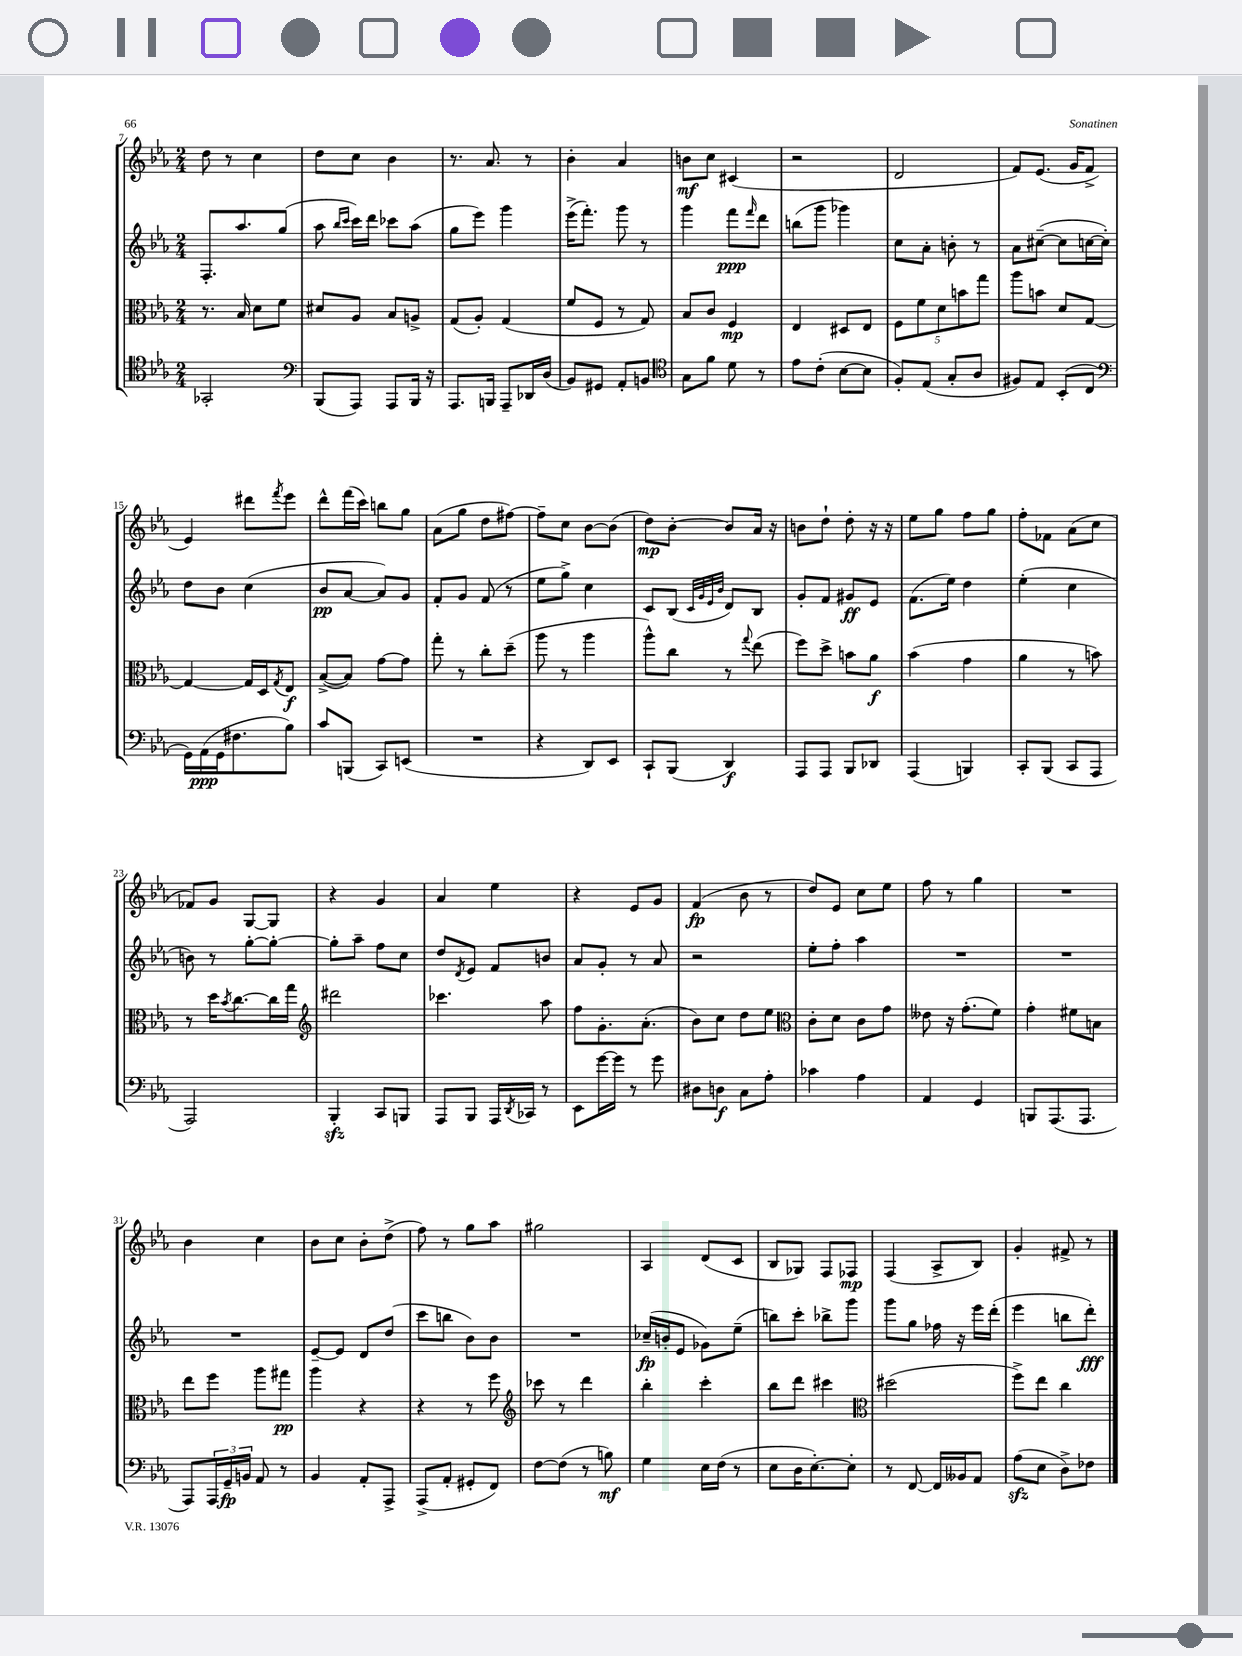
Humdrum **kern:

**kern	**kern	**kern	**kern
*staff4	*staff3	*staff2	*staff1
*clefC4	*clefC3	*clefG2	*clefG2
*k[b-e-a-]	*k[b-e-a-]	*k[b-e-a-]	*k[b-e-a-]
*M2/4	*M2/4	*M2/4	*M2/4
2GG-'/	8.r	8.F'/L	8dd\
.	.	.	8r
.	16B-/	8.aa-/	.
.	8d\L	.	4cc\
.	8f\J	(8gg/J	.
=	=	=	=
*clefF4	*	*	*
(8BBB-/L	8d#/L	8aa-\	8dd\L
.	.	16qqbb-/LL	.
.	.	16qqccc/JJ	.
8AAA-/J)	8A-/J	16ccc\LL)	8cc\J
.	.	16ddd\JJ	.
8AAA-/L	8B-/L	8ccc-\L	4b-\
16BBB-/Jk	8A^/J	(8aa-\J	.
16r	.	.	.
=	=	=	=
8.AAA-/L	(8G/L	8gg\L	8.r
.	8A-'/J)	8eee-\J)	.
16BBB/Jk	.	.	8.a-/
8AAA-~/L	(4G/	4ggg\	.
16DD-/L	.	.	8r
(16D/JJ	.	.	.
=	=	=	=
8BB-/L)	8f/L	(16eee-^\LK	4b-'\
.	.	8.fff'\J)	.
8GG#/J	8F/J	.	.
8AA-'/L	8r	8ggg\	4a-/
8BB/J	8G/)	8r	.
=	=	=	=
*clefC4	*	*	*
8G\L	8B-/L	4ggg\	8b\L
8f\J	8c/J	.	8cc\J
8d\	4F/	8fff\L	(4c#/
.	.	16qqfff/	.
8r	.	8ddd\J	.
=	=	=	=
8e-\L	4E-/	(8bb\L	2r
(8c'\J	.	8ggg\J	.
[8B-\L	8D#/L	4ggg-\)	.
8B-\]J	8E-/J	.	.
=	=	=	=
8F'/L)	10F\L	8cc\L	2d/
.	10f\	.	.
(8E-/J	.	8a-'\J	.
.	10d\	.	.
8G'/L	.	8b'\	.
.	10b\	.	.
8A-/J	.	8r	.
.	10gg\J	.	.
=	=	=	=
8F#/L)	8aa-\L	8a-\L	8f/L)
8E-/J	8b\J	([8cc#~\J	(8.e-/J
(8BB-'/L	8d/L	8cc#\]L	.
.	.	.	16g/LK
8C/J	[8G/J	[16cc\L	8f^/J
.	.	16cc'\]JJ)	.
=	=	=	=
*clefF4	*	*	*
16GG\LL)	4G/_	8dd\L	4e-/)
(16AA-\	.	.	.
16GG\J	.	8b-\J	.
8.F#\	.	.	.
.	16G/]LL	(4cc\	8ddd#\L
.	16D/J	.	.
.	8qG/	.	8qfff/
8B-\J)	8E-/J	.	8eee-\J
=	=	=	=
8c/L	([8B-^/L	8b-/L	8ddd^^\L
(8BBB/J	8B-/]J)	[8a-/J	(16fff\L
.	.	.	16ccc\JJ)
8CC/L)	[8g\L	8a-/]L)	8bb\L
(8EE/J	8g\]J	8g/J	8gg\J
=	=	=	=
2r	8gg'\	8f'/L	(8a-\L
.	8r	8g/J	8gg\J
.	8cc'\L	(8f/	8dd\L
.	(8dd~\J	8r	[8ff#\J)
=	=	=	=
4r	8aa-\	8ee-\L	8ff#~\]L
.	8r	8gg^\J)	8cc\J
8DD/L)	4aa-\	4cc\	[8b-\L
8EE-/J	.	.	(8b-\]J
=	=	=	=
8CC`/L	8aa-^^\L)	8c/L	8dd\L)
(8BBB-/J	8cc\J	(8B-/J	[8b-'\J
.	.	32qqc/LLL	.
.	.	32qqg/	.
.	.	32qqe-/	.
.	.	32qqb-/JJJ	.
4DD/)	8r	8d/L)	8b-/]L
.	8qqgg/	.	.
.	(8ee-\	8B-/J	16a-/Jk
.	.	.	16r
=	=	=	=
8AAA-/L	8ff\L)	8g'/L	8b\L
8AAA-/J	8dd^\J	8f/J	8dd`\J
8BBB-/L	8b\L	8g#/L	8dd'\
8DD-/J	8a-\J	8e-/J	16r
.	.	.	16r
=	=	=	=
(4AAA-/	(4b-\	(8.f\L	8ee-\L
.	.	.	8gg\J
.	.	16ee-\Jk)	.
4BBB/)	4g\	4dd\	8ff\L
.	.	.	8gg\J
=	=	=	=
8CC'/L	4a-\	(4ee-'\	8ff'\L
(8BBB-/J	.	.	8f-\J
8CC/L	8r	4cc\	(8a-\L
8AAA-/J	8b\)	.	8cc\J
=	=	=	=
2AAA-/)	8r	8b\)	8f-/L)
.	16dd\LK	8r	8g/J
.	8qb-/	.	.
.	[8.cc\	.	.
.	.	[8gg'\L	[8G/L
.	16cc\]L	8gg'\_J	8G/]J
.	16gg\JJ	.	.
=	=	=	=
*	*clefG2	*	*
4BBB-'/	2ddd#\	8gg'\]L	4r
.	.	8aa-~\J	.
8CC/L	.	8ff\L	4g/
8BBB/J	.	8cc\J	.
=	=	=	=
8AAA-/L	4.ccc-\	8dd/L	4a-/
.	.	8qd/	.
8BBB-/J	.	8e-/J	.
16AAA-/LL	.	8f/L	4ee-\
8qDD/	.	.	.
16CC-/JJ	.	.	.
8r	8aa-\	8b/J	.
=	=	=	=
8EE-\L	8ff\L	8a-/L	4r
[16g\L	8.g'\	8g'/J	.
16g\]JJ	.	.	.
8r	.	8r	8e-/L
.	(8.a-'\J	.	.
8g\	.	8a-/	8g/J
=	=	=	=
8D#\L	8b-\L)	2r	(4f/
8D\J	8cc\J	.	.
8C\L	8dd\L	.	8b-\
8A-'\J	8ee-\J	.	8r
=	=	=	=
*	*clefC3	*	*
4c-\	8c'\L	8ee-'\L	8dd/L)
.	8d\J	8ff'\J	8e-/J
4A-\	8c\L	4aa-\	8cc\L
.	8g\J	.	8ee-\J
=	=	=	=
4AA-/	8e--\	2r	8ff\
.	16r	.	8r
.	(8.g'\L	.	.
4GG/	.	.	4gg\
.	8f\J)	.	.
=	=	=	=
8BBB/L	4g'\	2r	2r
(8.AAA-/	.	.	.
.	8f#\L	.	.
8.AAA-/J	.	.	.
.	8B\J	.	.
=	=	=	=
8AAA-/L)	8ee-\L	2r	4b-\
24AAA-/L	8ff\J	.	.
24GG~/	.	.	.
24BB/JJ	.	.	.
8AA-/	8aa-\L	.	4cc\
8r	8gg#\J	.	.
=	=	=	=
4BB-/	4aa-\	[8e-~/L	8b-\L
.	.	8e-/]J	8cc\J
8AA-'/L	4r	8d/L	8b-'\L
8AAA-^/J	.	(8dd/J	(8dd^\J
=	=	=	=
(8AAA-^/L	4r	8ccc\L	8ff\)
8AA-'/J	.	8bb\J	8r
8GG#'/L	8r	8b-\L)	8gg\L
8FF/J)	8ff\	8b-\J	8aa-\J
=	=	=	=
*	*clefG2	*	*
[8F\L	8ccc-\	2r	2gg#\
(8F\]J	8r	.	.
8r	4ddd\	.	.
8B\)	.	.	.
=	=	=	=
4G\	4bb-'\	(16cc-~/LL	4A-/
.	.	16b'/J	.
.	.	8e-/J	.
16E-\LL	4ccc'\	8g-\L)	(8d/L
(16F\JJ	.	.	.
8r	.	(8ee-~\J	8c/J
=	=	=	=
8E-\L	8bb-\L	8bb\L)	8B-/L
16D\K	8ddd\J	8ccc'\J	8G-/J)
[8.E-'\)	.	.	.
.	4ccc#\	8bb-^\L	8F/L
8E-'\]J	.	8ggg\J	8F-/J
=	=	=	=
*	*clefC3	*	*
8r	(2dd#\	8ggg\L	(4F/
[8FF/	.	8gg\J	.
16FF/]LL	.	16ff-\	8A-^/L
16BB--/J	.	16r	.
8AA-/J	.	16eee-\LL	8B-/J)
.	.	(16ddd'\JJ	.
=	=	=	=
(8A-\L	8ff^\L)	4eee-\	4g'/
8E-\J	8ee-\J	.	.
8D^\L)	4cc\	8bb\L	8f#^/
8F-\J	.	8ddd'\J)	8r
==	==	==	==
*-	*-	*-	*-
